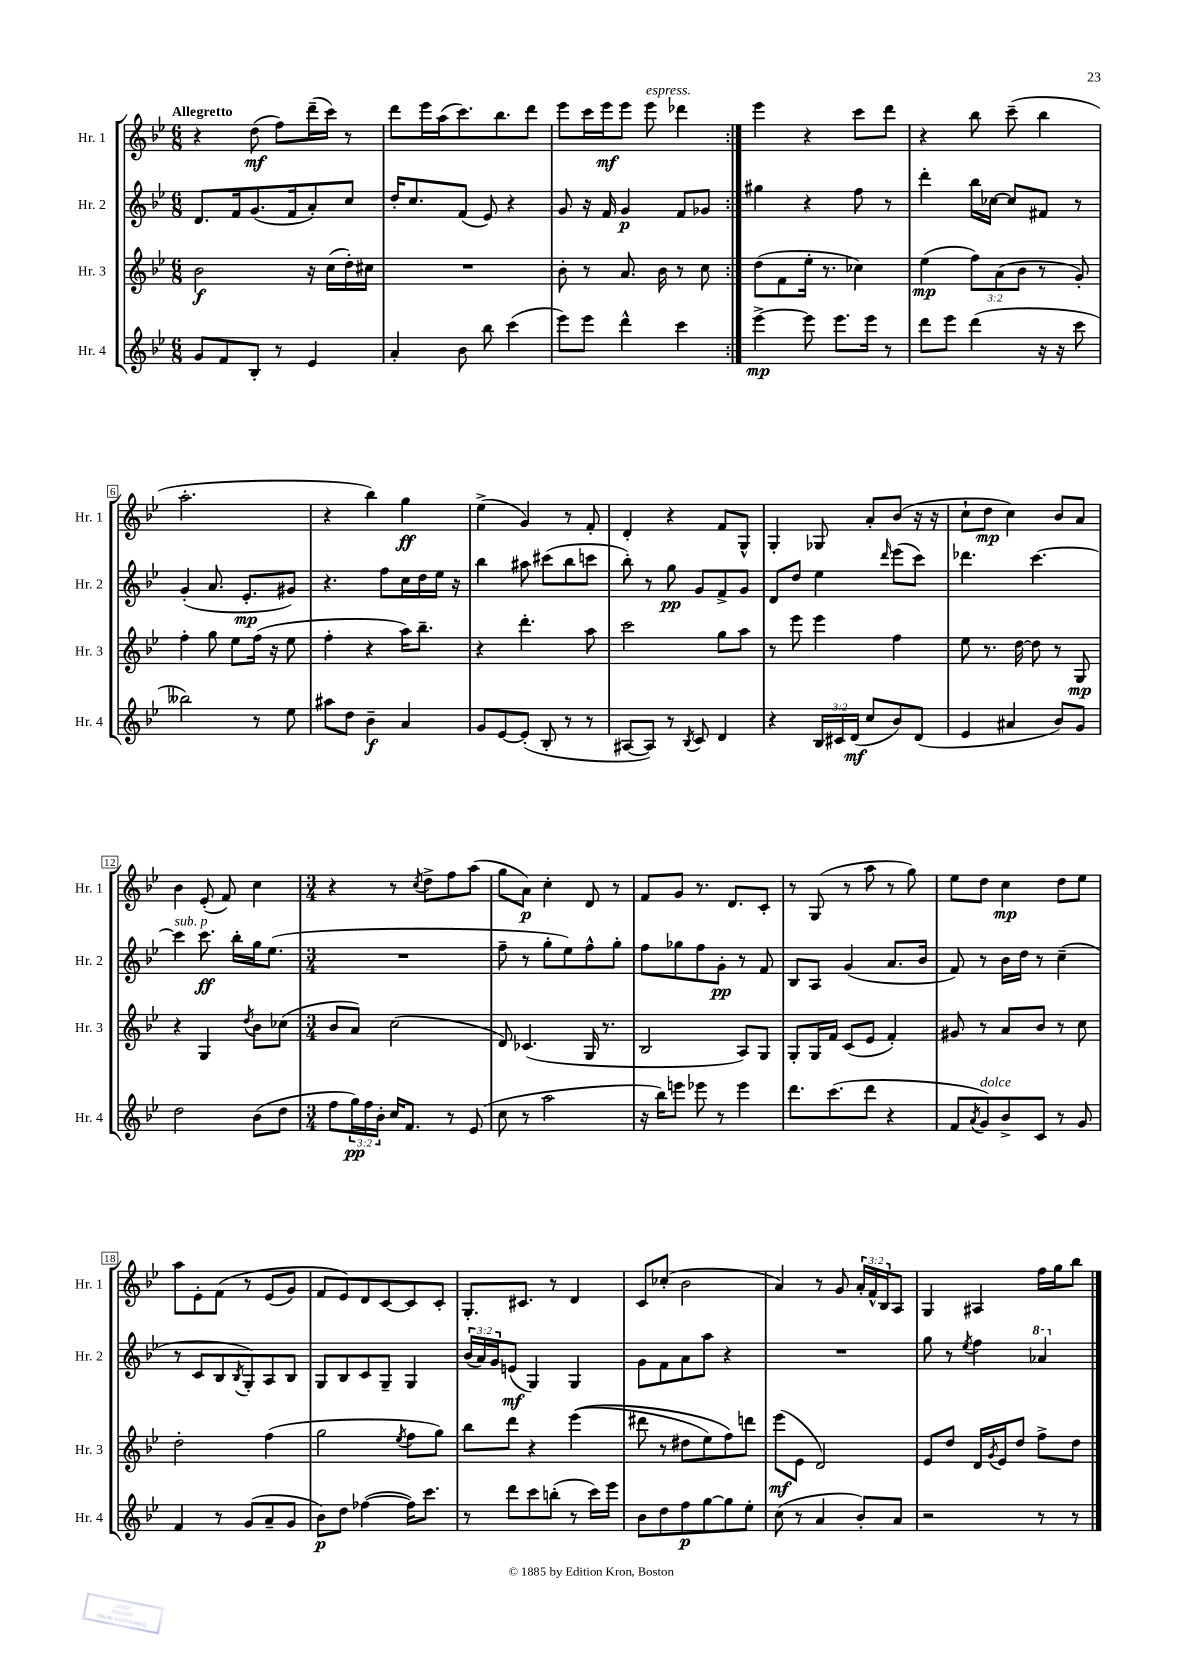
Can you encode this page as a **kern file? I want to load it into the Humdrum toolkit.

**kern	**kern	**kern	**kern
*staff4	*staff3	*staff2	*staff1
*clefG2	*clefG2	*clefG2	*clefG2
*k[b-e-]	*k[b-e-]	*k[b-e-]	*k[b-e-]
*M6/8	*M6/8	*M6/8	*M6/8
8g	2b-	8.d	4r
8f	.	.	.
.	.	16f	.
8B-'	.	(8.g	(8dd
8r	.	.	8ff)
.	.	16f	.
4e-	16r	8a')	(16ddd~
.	(16cc	.	16ccc)
.	16dd')	8cc	8r
.	16cc#	.	.
=	=	=	=
4a'	2.r	16dd'	8ddd
.	.	8.cc	.
.	.	.	16eee-
.	.	.	(16aa
8b-	.	(8f	8.ccc)
8bb-	.	8e-)	.
.	.	.	8.bb-
(4ccc	.	4r	.
.	.	.	8ddd
=	=	=	=
8eee-)	8b-'	8g	8eee-
8eee-	8r	16r	16ccc
.	.	16f	16eee-
4ddd^^	8.a	4g	8eee-
.	.	.	8eee-
.	16b-	.	.
4ccc	8r	8f	4ddd-
.	8cc	8g-	.
=:|!	=:|!	=:|!	=:|!
[4eee-^	(8dd	4gg#	4eee-
.	8f	.	.
8eee-]	16ee-'	4r	4r
.	8.r	.	.
8.eee-	.	.	.
.	4cc-)	8ff	8ccc
16eee-	.	.	.
8r	.	8r	8ddd
=	=	=	=
8ddd	(4ee-	4ddd'	4r
8eee-	.	.	.
(4ddd	12ff)	16bb-	8bb-
.	.	[16cc-	.
.	(12a	.	.
.	.	8cc-]	(8ccc~
.	12b-	.	.
16r	8r	8f#	4bb-
16r	.	.	.
8ccc	8g')	8r	.
=	=	=	=
2bb--)	4ff'	(4g'	2.aa'
.	8gg	8.a	.
.	8ee-	.	.
.	.	8.e-'	.
8r	(16ff	.	.
.	16r	.	.
8ee-	8ee-	8g#)	.
=	=	=	=
8aa#	4ff'	4.r	4r
8dd	.	.	.
4b-~	4r	.	4bb-)
.	.	8ff	.
4a	16aa)	16cc	4gg
.	8.bb-~	16dd	.
.	.	16ee-	.
.	.	16r	.
=	=	=	=
8g	4r	4bb-	(4ee-^
[8e-	.	.	.
(8e-']	4.ddd'	8aa#	4g)
8B-'	.	(8ccc#	.
8r	.	8bb-	8r
8r	8aa	8ccc	8f'
=	=	=	=
[8A#	2ccc	8bb-')	4d'
8A#])	.	8r	.
8r	.	8gg	4r
8qB-	.	.	.
8c	.	8g	.
4d	8gg	8f^	8f
.	8aa	8g	8G^^
=	=	=	=
4r	8r	8d	4G'
.	8eee-	8dd	.
24B-	4eee-	4ee-	8G-
24c#	.	.	.
(24d	.	.	.
8cc	.	.	8a'
.	.	16qqddd	.
8b-)	4ff	(8eee-	(8b-
(8d	.	8ccc)	16r
.	.	.	16r
=	=	=	=
4e-	8ee-	4.ddd-	8cc`
.	8.r	.	8dd
4a#	.	.	4cc)
.	[16dd	.	.
.	8dd]	[4.ccc	.
8b-)	8r	.	8b-
8g	8G	.	8a
=	=	=	=
2dd	4r	4ccc]	4b-
.	4G	8.ccc	(8e-'
.	.	.	8f)
.	.	16bb-'	.
.	8qdd	.	.
(8b-	8b-	16gg	4cc
.	.	(8.ee-	.
8dd	(8cc-	.	.
=	=	=	=
*M3/4	*M3/4	*M3/4	*M3/4
8ff	8b-	2.r	4r
24gg)	8a)	.	.
24ff	.	.	.
24b-'	.	.	.
16cc	(2cc	.	8r
8.f	.	.	.
.	.	.	8qcc
.	.	.	8dd^
8r	.	.	8ff
(8e-	.	.	(8aa
=	=	=	=
8cc	8d)	8ff~	8gg
8r	(4.c-	8r	8a)
2aa	.	8gg'	4cc'
.	.	8ee-)	.
.	16G	8ff^^	8d
.	8.r	.	.
.	.	8gg'	8r
=	=	=	=
16r	2B-	8ff	8f
16bb-)	.	.	.
8eee	.	8gg-	8g
8eee-	.	8ff	8.r
8r	.	8g'	.
.	.	.	8.d
4eee-	8A)	8r	.
.	8G	8f	8c'
=	=	=	=
8.ddd	8G'	8B-	8r
.	16G	8A	(8G
(8.ccc	16f	.	.
.	(8c	(4g	8r
8ddd	8e-	.	8aa
4r	4f')	8.a	8r
.	.	.	8gg)
.	.	16b-	.
=	=	=	=
8f	8g#	8f)	8ee-
8qa	.	.	.
8g)	8r	8r	8dd
8b-^	8a	16b-	4cc
.	.	16dd	.
8c	8b-	8r	.
8r	8r	(4cc~	8dd
8g	8cc	.	8ee-
=	=	=	=
4f	2dd'	8r	8aa
.	.	8c	8e-'
8r	.	8B-	&(8f
.	.	8qB-	.
(8g	.	8G')	8r
8a~	(4ff	8A	(8e-
8g	.	8B-	8g)
=	=	=	=
8b-)	2gg	8G	8f
8dd	.	8B-	8e-&)
([4ff-	.	8c	8d
.	.	8G~	[8c
.	8qee-	.	.
16ff-])	8ff	4G	8c]
8.ccc	.	.	.
.	8gg)	.	8c'
=	=	=	=
8r	8bb-	(24b-	8.G'
.	.	24a)	.
.	.	24g	.
8ddd	8ddd	(8e	.
.	.	.	8.c#
8ccc	4r	4G)	.
(8bb'	.	.	8r
8r	&((4eee-	4G	4d
16ccc)	.	.	.
16eee-	.	.	.
=	=	=	=
8b-	8ddd#	8g	8c
8dd	8r	8f	(8cc-'
8ff	8dd#	8a	2b-
[8gg	8ee-)	8aa	.
8gg]	8ff&)	4r	.
8ee-'	8ddd	.	.
=	=	=	=
(8cc	(8eee-	2.r	4a)
8r	8e-	.	.
4a	2d)	.	8r
.	.	.	8g
8b-')	.	.	24a'
.	.	.	24f^^
.	.	.	24B-
8a	.	.	8A
=	=	=	=
2r	8e-	8gg	4G
.	8dd	8r	.
.	.	8qee-	.
.	16d	4ff	4A#
.	8qg	.	.
.	16e-	.	.
.	8dd	.	.
8r	8ff^	4aa-	16ff
.	.	.	16gg
8r	8dd	.	8bb-
==	==	==	==
*-	*-	*-	*-
